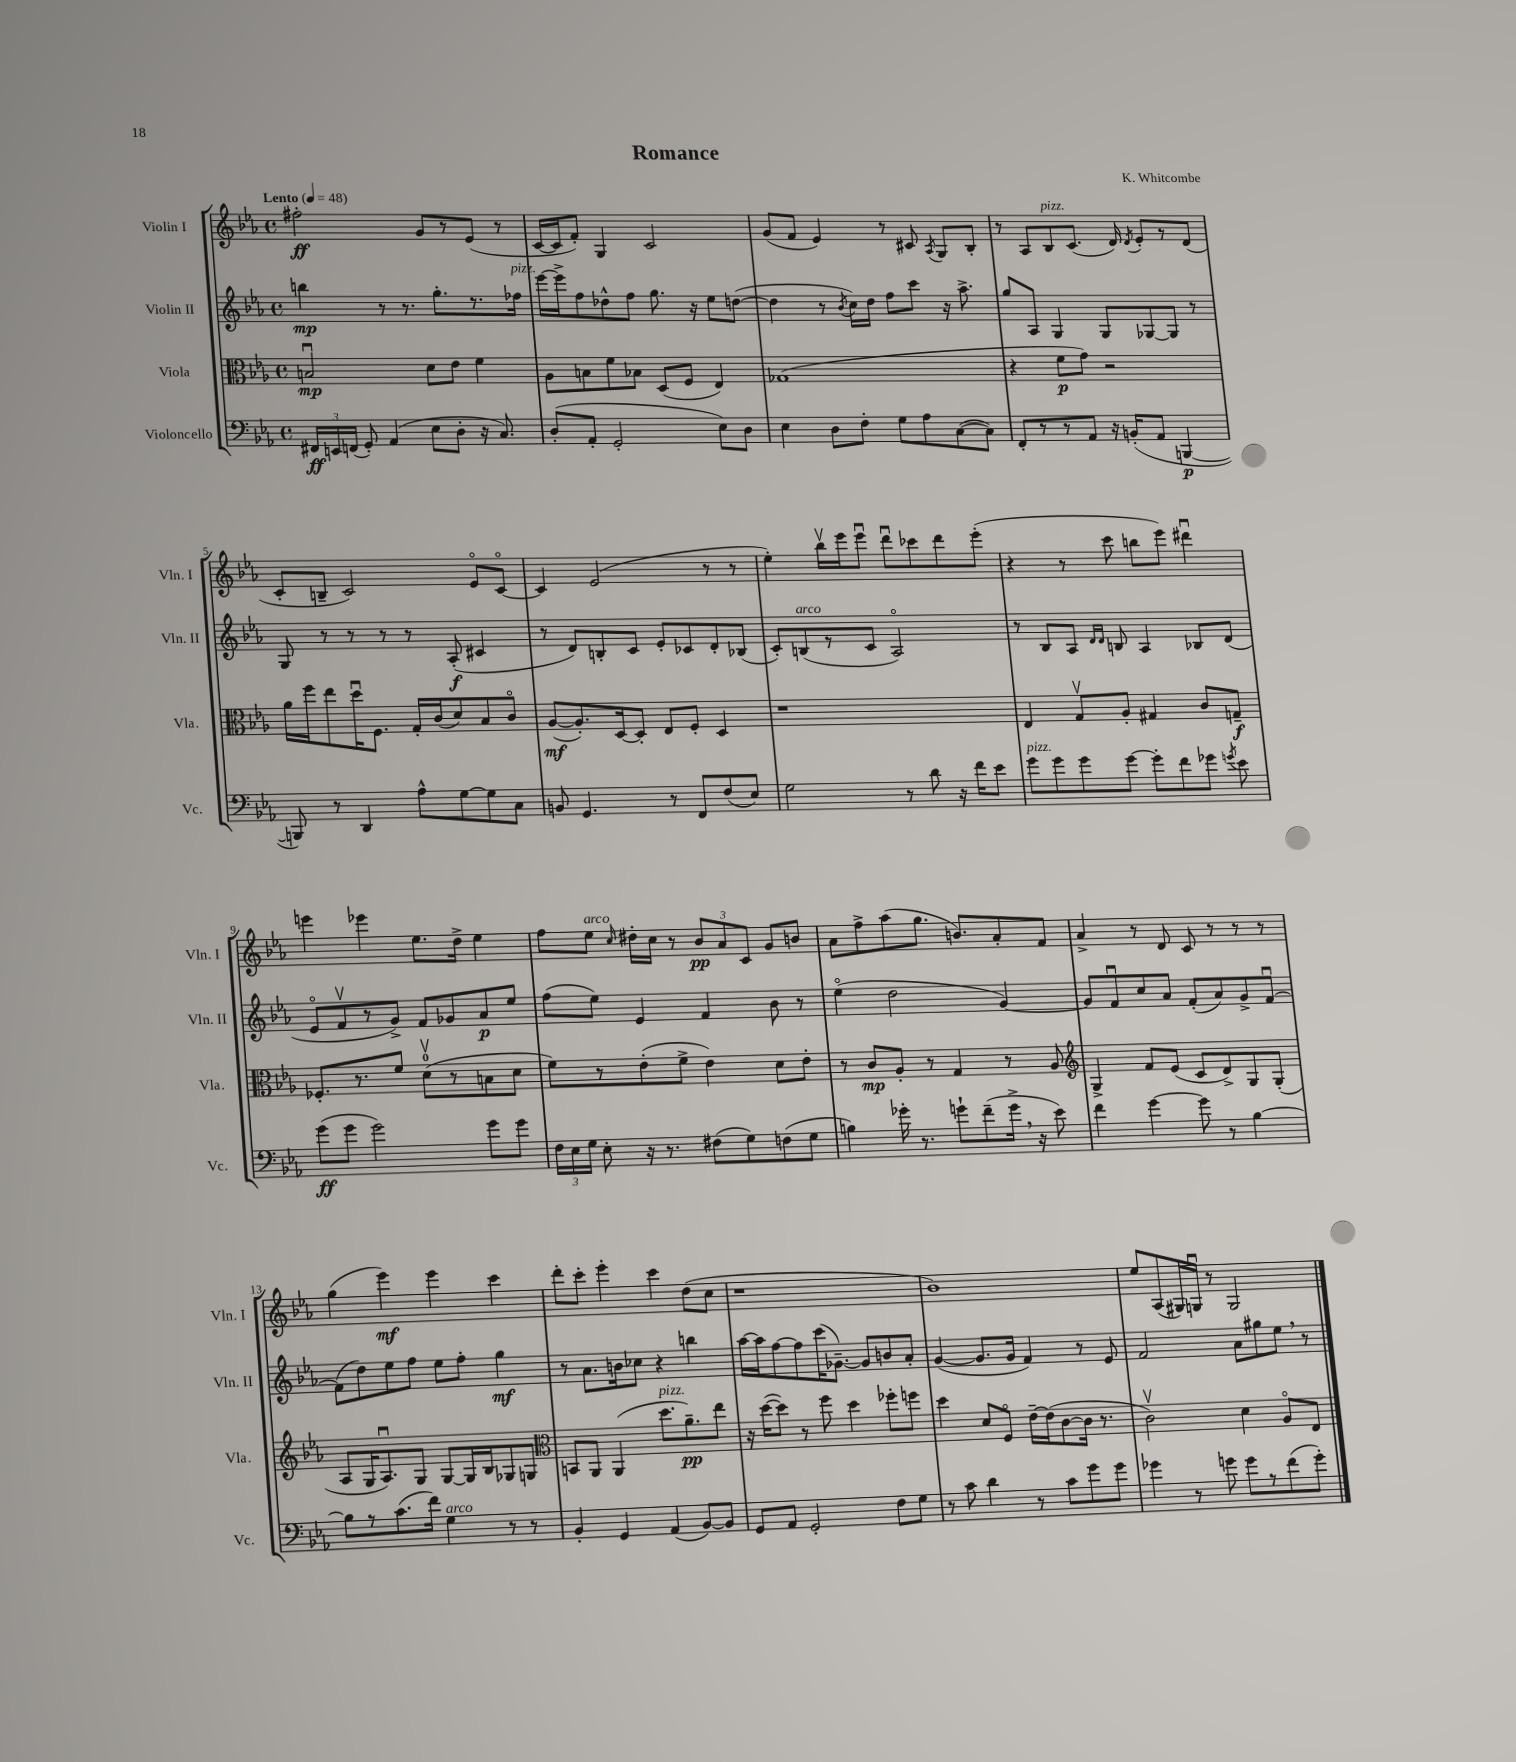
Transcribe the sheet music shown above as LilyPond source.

\header { title = "Romance" composer = "K. Whitcombe" }
<<
\new StaffGroup <<
\new Staff = "s0" \with { instrumentName = "Violin I" shortInstrumentName = "Vln. I" } {
    \clef treble \key ees \major \defaultTimeSignature \time 4/4 \tempo "Lento" 4 = 48
    \autoBeamOff fis''2-.\ff g'8[ r8 ees'8]( r8 |
    c'16[~ c'16 f'8]-.) g4 c'2 |
    g'8[( f'8] ees'4) r8 cis'8 \acciaccatura { aes8 } g8[ bes8]-. |
    r8 aes8[ bes8^\markup { \italic "pizz." } c'8.]( d'16) \acciaccatura { d'8 } ees'8[-. r8 d'8]( |
    c'8[-. b8]-- c'2) ees'8[\flageolet c'8]~\flageolet |
    c'4 ees'2( r8 r8 |
    ees''4-.) bes''16[\upbow ees'''16 ees'''8]\downbow d'''8[\downbow ces'''8 d'''8 ees'''8]-.( |
    r4 r8 c'''8 b''8[ ees'''8]) dis'''4\downbow |
    e'''4 ees'''4 ees''8.[ d''16]-> ees''4 |
    f''8[ ees''8]^\markup { \italic "arco" } \grace { c''16 } dis''16[-. c''16] r8 \tuplet 3/2 { bes'8[\pp aes'8 c'8] } g'8[ b'8] |
    aes'8[ f''8-> aes''8( g''8.] b'8.[) aes'8-. f'8] |
    aes'4-> r8 d'8 c'8 r8 r8 r8 |
    g''4( ees'''4\mf) ees'''4 c'''4 |
    d'''8[-. c'''8]-. ees'''4-. c'''4 d''8[( c''8] |
    r1 |
    bes'1) |
    ees''8[ aes8( gis16) g16]\downbow r8 g2 \bar "|." |
}
\new Staff = "s1" \with { instrumentName = "Violin II" shortInstrumentName = "Vln. II" } {
    \clef treble \key ees \major \defaultTimeSignature \time 4/4
    \autoBeamOff b''4\mp r8 r8. g''8.[-. r8. fes''16]^\markup { \italic "pizz." } |
    ees'''16[~ ees'''16-> f''8 des''8-^ f''8] g''8. r16 ees''8[ d''8]~( |
    d''4 r8 \acciaccatura { bes'8 } c''16[) d''16] f''8[ c'''8] r16 aes''8.-> |
    g''8[ aes8] g4 g8[ ges8~ ges8] r8 |
    g8 r8 r8 r8 r8 aes8-.\f( cis'4 |
    r8 d'8[) b8-. c'8] ees'8[-. ces'8 d'8-. bes8]( |
    c'8[-.) b8^\markup { \italic "arco" }( r8 c'8] aes2\flageolet) |
    r8 bes8[ aes8] \grace { d'16[ d'16] } b8 aes4 bes8[ d'8]( |
    ees'8[\flageolet f'8\upbow r8 g'8]->) f'8[ ges'8 aes'8\p ees''8] |
    f''8[( ees''8]) ees'4 f'4 bes'8 r8 |
    ees''4\flageolet( d''2 g'4~) |
    g'8[ f'8\downbow c''8 aes'8] f'8[-.( aes'8) g'8-> f'8]~\downbow |
    f'8[( d''8) ees''8 f''8] ees''8[ f''8]-. g''4\mf |
    r8 aes'8.[ b'16 ces''8] r4 b''4 |
    aes''16[~ aes''16 f''8~ f''8 c'''16( ges'8.]~--) ges'8[ b'8 aes'8]-. |
    g'4~( g'8.[ g'16] f'4) r8 ees'8 |
    f'2 aes'8[ gis''8 ees''8] \breathe r8 \bar "|." |
}
\new Staff = "s2" \with { instrumentName = "Viola" shortInstrumentName = "Vla." } {
    \clef alto \key ees \major \defaultTimeSignature \time 4/4
    \autoBeamOff b2\downbow\mp d'8[ ees'8] f'4 |
    aes8[ b8 f'8 bes8] d8[( f8] ees4) |
    ges1( |
    r4 f'8[\p g'8]) r2 |
    aes'16[ f''16 ees''8 d''16\downbow f8.] g16[-. c'16( d'8) bes8 c'8]\flageolet |
    aes8[~\mf( aes8.-.) d16~ d8]-. ees8[ f8]-. d4 |
    r1 |
    ees4 g8[\upbow aes8]-. gis4 c'8[ g8]--\f |
    fes8.[-. r8. f'8] d'8[-0\upbow( r8 b8 d'8] |
    f'8[) r8 ees'8-.( f'8]-> ees'4) d'8[ ees'8]-. |
    r8 c'8[\mp aes8]-. r8 g4 r8 aes8 |
    \clef treble g4-> f'8[ ees'8]( c'8[ d'8->) g8 g8]-.( |
    aes8[ g16 aes8.\downbow) g8] g8[~ g16 bes16 ges8 g8] |
    \clef alto b,8[ aes,8] aes,4( d''8.[^\markup { \italic "pizz." } aes'8.--\pp) ees''8] |
    r16 d''16[~( d''8]) r8 f''8 d''4 fes''8[-. f''8] |
    d''4 d'8[ f8]\flageolet ees'16[~-- ees'16( c'8~ c'16] r8. |
    c'2\upbow) d'4 aes8[\flageolet ees8] \bar "|." |
}
\new Staff = "s3" \with { instrumentName = "Violoncello" shortInstrumentName = "Vc." } {
    \clef bass \key ees \major \defaultTimeSignature \time 4/4
    \autoBeamOff \tuplet 3/2 { fis,16[\ff e,16 f,16]( } g,8-.) aes,4( ees8[ d8]-. r16 c8.) |
    d8[-.( aes,8]-. g,2-. ees8[) d8] |
    ees4 d8[ f8]-. g8[ aes8 c8~( c8]) |
    f,8[-. r8 r8 aes,8] r16 b,16[-.( aes,8] b,,4~\p |
    b,,8) r8 d,4 aes8[-^ g8~ g8 c8] |
    b,8 g,4. r8 f,8[ f8( ees8]) |
    g2 r8 d'8 r16 f'16[ ees'8] |
    g'8[^\markup { \italic "pizz." } g'8 g'8 g'8]~ g'8[-. f'8 ges'8] \acciaccatura { g'8 } ees'8 |
    g'8[\ff( g'8] g'2) g'8[ g'8] |
    \tuplet 3/2 { f16[ ees16 g16] } ees8-. r16 r8. fis8[( g8) f8( g8] |
    b4) ges'16-. r8. g'8[-! f'8--( g'16]-> \breathe r16 ees'8) |
    f'4 g'4~ g'8 r8 bes4~ |
    bes8[ r8 c'8.( f'16]) g4^\markup { \italic "arco" } r8 r8 |
    bes,4-. g,4 aes,4( bes,8[~) bes,8] |
    g,8[ aes,8] g,2-. f8[ g8] |
    r8 c'8 d'4 r8 c'8[ g'8 g'8] |
    ges'4 r8 g'8 g'8[ r8 f'8( g'8]-.) \bar "|." |
}
>>
>>
